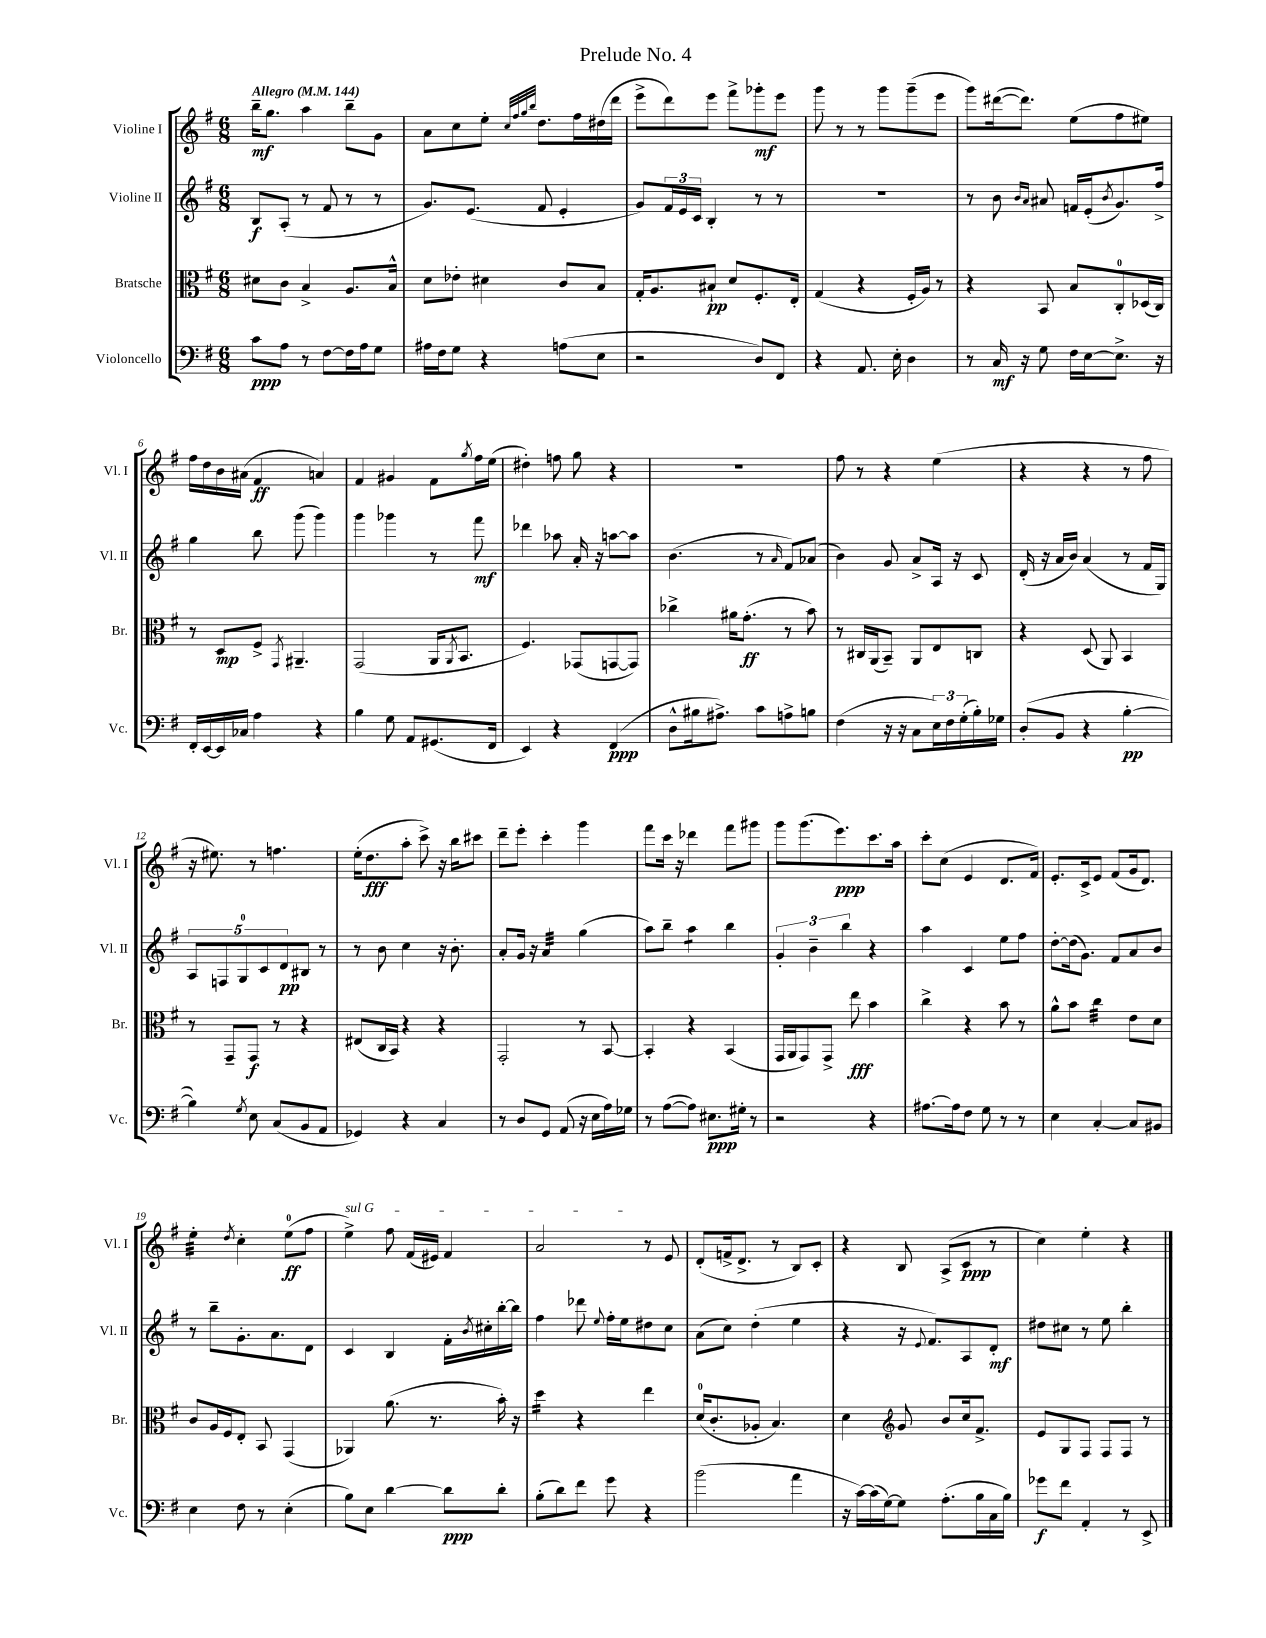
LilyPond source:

\header { title = "Prelude No. 4" }
<<
\new StaffGroup <<
\new Staff = "s0" \with { instrumentName = "Violine I" shortInstrumentName = "Vl. I" } {
    \clef treble \key g \major \numericTimeSignature \time 6/8 \tempo "Allegro" 4 = 144
    b''16--\mf g''8. a''4 b''8-- g'8 |
    a'8 c''8 e''8-. \grace { c''32 fis''32 g''32 b''32 } d''8. fis''16 dis''16( d'''16 |
    e'''8-> d'''8) e'''8 fis'''8-> ges'''8-.\mf e'''8 |
    g'''8 r8 r8 g'''8 g'''8--( e'''8 |
    g'''8) dis'''16~( dis'''8.) e''8( fis''8 eis''8) |
    fis''16 d''16 b'16 ais'16( fis'4\ff a'4) |
    fis'4 gis'4 fis'8 \acciaccatura { g''8 } fis''16 e''16( |
    dis''4-.) f''8 g''8 r4 |
    R2. |
    fis''8 r8 r4 e''4( |
    r4 r4 r8 fis''8 |
    r16 eis''8.) r8 f''4. |
    e''16-.( d''8.\fff a''8-. c'''8->) r16 b''16 cis'''8 |
    d'''8-- e'''8-. c'''4-. g'''4 |
    fis'''8 c'''16 r16 des'''4 fis'''8 gis'''8 |
    g'''8 g'''8.( e'''8.\ppp) c'''8. a''16 |
    c'''8-. c''8( e'4 d'8. fis'16) |
    e'8.-. c'16-> e'8 fis'8( g'16 d'8.) |
    e''4:32-. \acciaccatura { d''8 } c''4-. e''8-0\ff( fis''8 |
    \once \override TextSpanner.bound-details.left.text = \markup { \italic "sul G" } e''4->\startTextSpan) fis''8 fis'16( eis'16) fis'4 |
    a'2\stopTextSpan r8 e'8 |
    d'8-.( f'16-> d'8.-> r8 b8) c'8-. |
    r4 b8 a8->( c'8\ppp r8 |
    c''4) e''4-. r4 \bar "|." |
}
\new Staff = "s1" \with { instrumentName = "Violine II" shortInstrumentName = "Vl. II" } {
    \clef treble \key g \major \numericTimeSignature \time 6/8
    b8\f a8-.( r8 fis'8 r8 r8 |
    g'8.) e'8.( fis'8 e'4-. |
    g'8) \tuplet 3/2 { fis'16 e'16 c'16 } b4-. r8 r8 |
    R2. |
    r8 b'8 \grace { b'16 a'16 } ais'8 f'16 e'16-.( \acciaccatura { b'8 } g'8.) fis''16-> |
    g''4 b''8 g'''8( g'''4) |
    g'''4 ges'''4 r8 fis'''8\mf |
    des'''4 aes''8 a'16-. r16 a''8~ a''8 |
    b'4.( r8 \grace { a'16 } fis'8) aes'8( |
    b'4) g'8 a'8-> a16 r16 c'8 |
    d'16-.( r16 a'16 b'16) a'4( r8 fis'16 g16) |
    \tuplet 5/4 { a8 f8 g8-0 c'8 d'8\pp } bis8 r8 |
    r8 b'8 c''4 r16 b'8.-. |
    a'8-. g'16 r16 a'4:32 g''4( |
    a''8) b''8-- a''4:8 b''4 |
    \tuplet 3/2 { g'4-. b'4-- b''4 } r4 |
    a''4 c'4 e''8 fis''8 |
    d''8~-. d''16( g'8.) fis'8 a'8 b'8 |
    r8 b''8-- g'8.-. a'8. d'8 |
    c'4 b4 fis'16-. \acciaccatura { b'8 } cis''16-. b''16~-. b''16 |
    fis''4 des'''8 \appoggiatura { e''8 } fis''16-. e''16 dis''8 c''8 |
    a'8( c''8) d''4-.( e''4 |
    r4 r16 \appoggiatura { e'8 } fis'8.) a8 d'8-.\mf |
    dis''8 cis''8 r8 e''8 b''4-. \bar "|." |
}
\new Staff = "s2" \with { instrumentName = "Bratsche" shortInstrumentName = "Br." } {
    \clef alto \key g \major \numericTimeSignature \time 6/8
    dis'8 c'8 b4-> a8. b16-^ |
    d'8 ees'8-. dis'4 c'8 b8 |
    g16-. a8. bis8-!\pp d'8 fis8.-. e16-. |
    g4( r4 fis16-. a16) r8 |
    r4 b,8 b8 c8-0-. des16( c16) |
    r8 d8\mp fis8-> \acciaccatura { g,8 } ais,4.-- |
    g,2( a,16 \acciaccatura { a,8 } b,8. |
    fis4.) ges,8( g,8~ g,8) |
    ces''4-> ais'16 g'8.-.\ff( r8 b'8) |
    r8 cis16 a,16( b,8--) a,8 e8 c8 |
    r4 d8( a,8) b,4 |
    r8 g,8-- g,8\f r8 r4 |
    eis8( c16 b,16) r4 r4 |
    g,2-. r8 b,8~ |
    b,4-. r4 b,4( |
    g,16 a,16 g,8) g,8-> e''8\fff b'4 |
    c''4-> r4 b'8 r8 |
    a'8-^ b'8 c''4:32 e'8 d'8 |
    c'8 a16 fis16 e8-. b,8 g,4( |
    aes,4) a'8.( r8. b'16-.) r16 |
    d''4:16 r4 e''4 |
    d'16-0( c'8.-. aes8-. b4.) |
    d'4 \clef treble g'8 b'8 c''16 fis'8.-> |
    e'8 g8 fis8 fis8 fis8 r8 \bar "|." |
}
\new Staff = "s3" \with { instrumentName = "Violoncello" shortInstrumentName = "Vc." } {
    \clef bass \key g \major \numericTimeSignature \time 6/8
    c'8\ppp a8 r8 fis8~ fis16 a16 g8 |
    ais16 fis16 g8 r4 a8( e8 |
    r2 d8) fis,8 |
    r4 a,8. e16-. d4 |
    r8 c16\mf r16 g8 fis16 e16~ e8.-> r16 |
    fis,16-. e,16~ e,16 ces16 a4 r4 |
    b4 g8 a,8 gis,8.( fis,16 |
    e,4) r4 fis,4\ppp( |
    d8-^ bis16 ais8.->) c'8 a8-> b8 |
    fis4( r16 r16 c8 \tuplet 3/2 { e16) fis16 g16-.( } b16-.) ges16 |
    d8-.( b,8 r4 b4~-.\pp |
    b4) \acciaccatura { g8 } e8 c8( b,8 a,8 |
    ges,4) r4 c4 |
    r8 d8 g,8 a,8( r16 e16 a16) ges16 |
    r8 a8~( a8) eis8.\ppp gis16-. r8 |
    r2 r4 |
    ais8.~ ais16 fis8 g8 r8 r8 |
    e4 c4~-. c8 bis,8 |
    e4 fis8 r8 e4-.( |
    b8) e8 d'4~ d'8\ppp d'8-. |
    b8-.( d'8) fis'8 g'8 r4 |
    b'2( a'4 |
    r16 c'16~) c'16( g16~) g8 a8.-.( b16 c16 b16) |
    ges'8\f fis'8 a,4-. r8 e,8-> \bar "|." |
}
>>
>>
